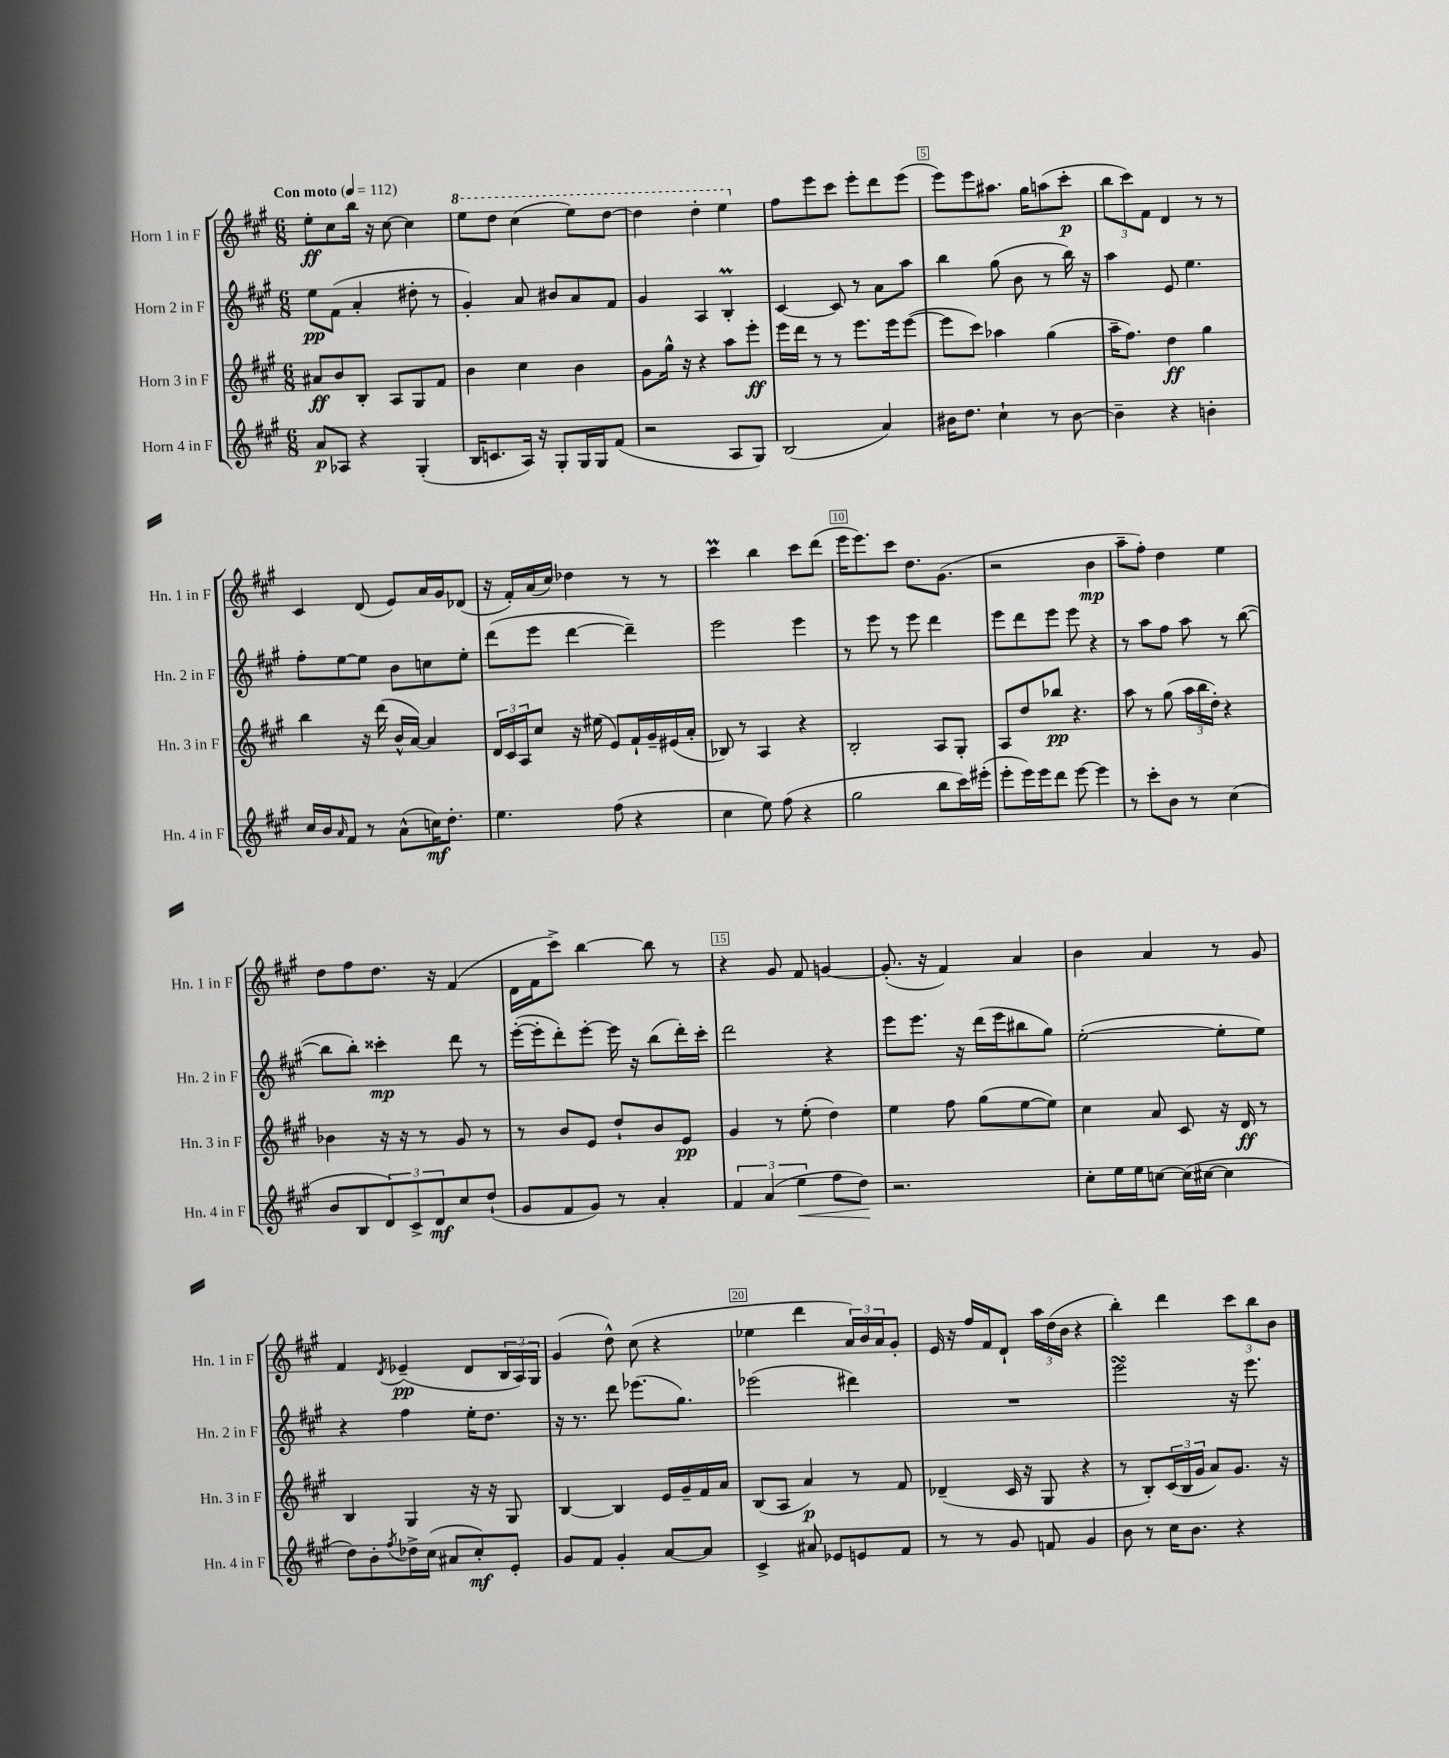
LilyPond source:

<<
\new StaffGroup <<
\new Staff = "s0" \with { instrumentName = "Horn 1 in F" shortInstrumentName = "Hn. 1 in F" } {
    \clef treble \key a \major \numericTimeSignature \time 6/8 \tempo "Con moto" 4 = 112
    e''8-.\ff cis''8 b''16 r16 cis''8~ cis''4 |
    \ottava #1 e'''8 d'''8 cis'''4( e'''8) d'''8~ |
    d'''4 d'''4-. e'''4 \ottava #0 |
    fis''8 e'''8 cis'''8 e'''8-. d'''8 e'''8( |
    e'''8) e'''8 ais''8. gis''16 a''8( cis'''8-.\p |
    \tuplet 3/2 { b''8 cis'''8) fis'8 } d'4 r8 r8 |
    cis'4 d'8( e'8) a'16 gis'16 des'8( |
    r16 fis'16-.) a'16( cis''16) des''4 r8 r8 |
    cis'''4\prall b''4 cis'''8 d'''8( |
    e'''16 e'''8.) cis'''8 d''8. gis'8.( |
    r2 b'4\mp |
    a''8-- fis''8-.) d''4 e''4 |
    d''8 fis''8 d''8. r16 fis'4( |
    d'16 fis'16 cis'''8->) b''4~ b''8 r8 |
    r4 gis'8 fis'8 g'4~ |
    g'8.-.( r16 fis'4) a'4 |
    b'4 a'4 r8 gis'8 |
    fis'4 \acciaccatura { d'8 } ees'4--\pp( d'8 \tuplet 3/2 { b16 a16) gis16 } |
    gis'4( d''8-^) cis''8( r4 |
    ees''4 d'''4 \tuplet 3/2 { a'16) b'16 a'16 } gis'8-. |
    e'16 r16 fis''16 fis'16 d'8-! \tuplet 3/2 { a''16 d''16( b'16 } r4 |
    b''4-.) d'''4 \tuplet 3/2 { cis'''8 b''8 b'8 } \bar "|." |
}
\new Staff = "s1" \with { instrumentName = "Horn 2 in F" shortInstrumentName = "Hn. 2 in F" } {
    \clef treble \key a \major \numericTimeSignature \time 6/8
    e''8\pp fis'8( a'4-. dis''8-. r8 |
    gis'4-.) a'8 bis'8 a'8 fis'8 |
    gis'4 a4 b4-.\prall |
    cis'4~ cis'8 r8 a'8 a''8 |
    b''4 gis''8( b'8 r8 b''16) r16 |
    a''4 e'8 e''4. |
    fis''8-. e''8~ e''8 b'8 c''8 e''8-. |
    d'''8( e'''8 d'''4~ d'''4--) |
    e'''2 e'''4 |
    r8 e'''8 r8 e'''8 d'''4 |
    e'''8 d'''8 e'''8 e'''8 r4 |
    r8 a''8 fis''8 a''8 r8 b''8~( |
    b''8 b''8-.) cisis'''4-.\mp d'''8 r8 |
    e'''16~-.( e'''16-. d'''8-.) e'''8~-. e'''16 r16 b''8( d'''16-.) cis'''16-. |
    d'''2 r4 |
    e'''8 e'''8. r16 d'''16( e'''16 bis''8 gis''8) |
    e''2~-.( e''8-. e''8) |
    r4 fis''4 e''16-. d''8. |
    r16 r8. d'''8 ees'''8.( gis''8.) |
    ees'''2( dis'''4) |
    R2. |
    e'''2\turn r16 e'''8. \bar "|." |
}
\new Staff = "s2" \with { instrumentName = "Horn 3 in F" shortInstrumentName = "Hn. 3 in F" } {
    \clef treble \key a \major \numericTimeSignature \time 6/8
    ais'8\ff b'8 b8-. a8 gis8 fis'8 |
    b'4 cis''4 b'4 |
    gis'8 gis''16-^ r16 r4 a''8 e'''8-.\ff |
    e'''16 d'''16 r8 r8 e'''8. e'''16 e'''8~( |
    e'''8 cis'''8) aes''4 gis''4( |
    a''16-- fis''8.) d''4\ff gis''4 |
    b''4 r16 d'''16( b'16-^ a'16~) a'4 |
    \tuplet 3/2 { d'16 cis'16 a16 } cis''8 r16 eis''16( e'8) fis'16-! gis'16-- eis'16( a'16-. |
    bes8) r8 a4 r4 |
    b2-. a8 gis8-. |
    a8 d''8 bes''8\pp r4. |
    a''8 r8 gis''8( \tuplet 3/2 { a''16 b''16 d''16-.) } r4 |
    bes'4 r16 r16 r8 gis'8 r8 |
    r8 b'8 e'8 d''8-! b'8 e'8\pp |
    gis'4 r8 e''8-.( d''4) |
    e''4 fis''8 gis''8( e''8~ e''8) |
    cis''4 a'8 cis'8 r16 d'16\ff r8 |
    b4 gis4 r16 r16 gis8 |
    b4~ b4 e'16 gis'16-- fis'16 a'16 |
    b8( a8 a'4\p) r8 fis'8 |
    des'4--( cis'16 r16 gis8 r4 |
    r8 b8-.) \tuplet 3/2 { cis'16( b16 gis'16 } a'8) gis'8. r16 \bar "|." |
}
\new Staff = "s3" \with { instrumentName = "Horn 4 in F" shortInstrumentName = "Hn. 4 in F" } {
    \clef treble \key a \major \numericTimeSignature \time 6/8
    a'8\p aes8 r4 gis4-.( |
    b16 c'8. a16) r16 gis8-. gis16 gis16 fis'8( |
    r2 a8 gis8) |
    b2( a'4) |
    bis'16 d''8. cis''4-! r8 bis'8~ |
    bis'4-- r4 b'4-. |
    cis''16 b'16 \grace { a'16 } fis'8 r8 a'8-^( c''16\mf) d''8.-. |
    e''4. fis''8( r4 |
    cis''4 e''8) fis''8( r4 |
    gis''2 b''8 cis'''16) eis'''16-.( |
    e'''8-. e'''16) e'''16 d'''8 e'''8~ e'''4 |
    r8 cis'''8-. b'8 r8 cis''4( |
    b'8 b8 \tuplet 3/2 { d'8) cis'8-> d'8\mf } cis''8 d''8-!( |
    gis'8 fis'8 gis'8) r8 a'4-. |
    \tuplet 3/2 { fis'4 a'4( e''4\< } fis''8 d''8\!) |
    r2. |
    cis''8-. e''16 e''16 c''8~ c''16( cis''16~ cis''4 |
    d''8) b'8-. \acciaccatura { fis''8 } des''16-> cis''16( ais'8 cis''8-.\mf) e'8-. |
    gis'8 fis'8 gis'4-. a'8~ a'8 |
    cis'4-> ais'8 ees'8 e'8 fis'8 |
    r8 r8 gis'8 f'8 gis'4 |
    b'8 r8 cis''16 b'8. r4 \bar "|." |
}
>>
>>
\layout { \context { \Score \override BarNumber.break-visibility = ##(#f #t #t) barNumberVisibility = #(every-nth-bar-number-visible 5) \override BarNumber.stencil = #(make-stencil-boxer 0.1 0.3 ly:text-interface::print) } }
